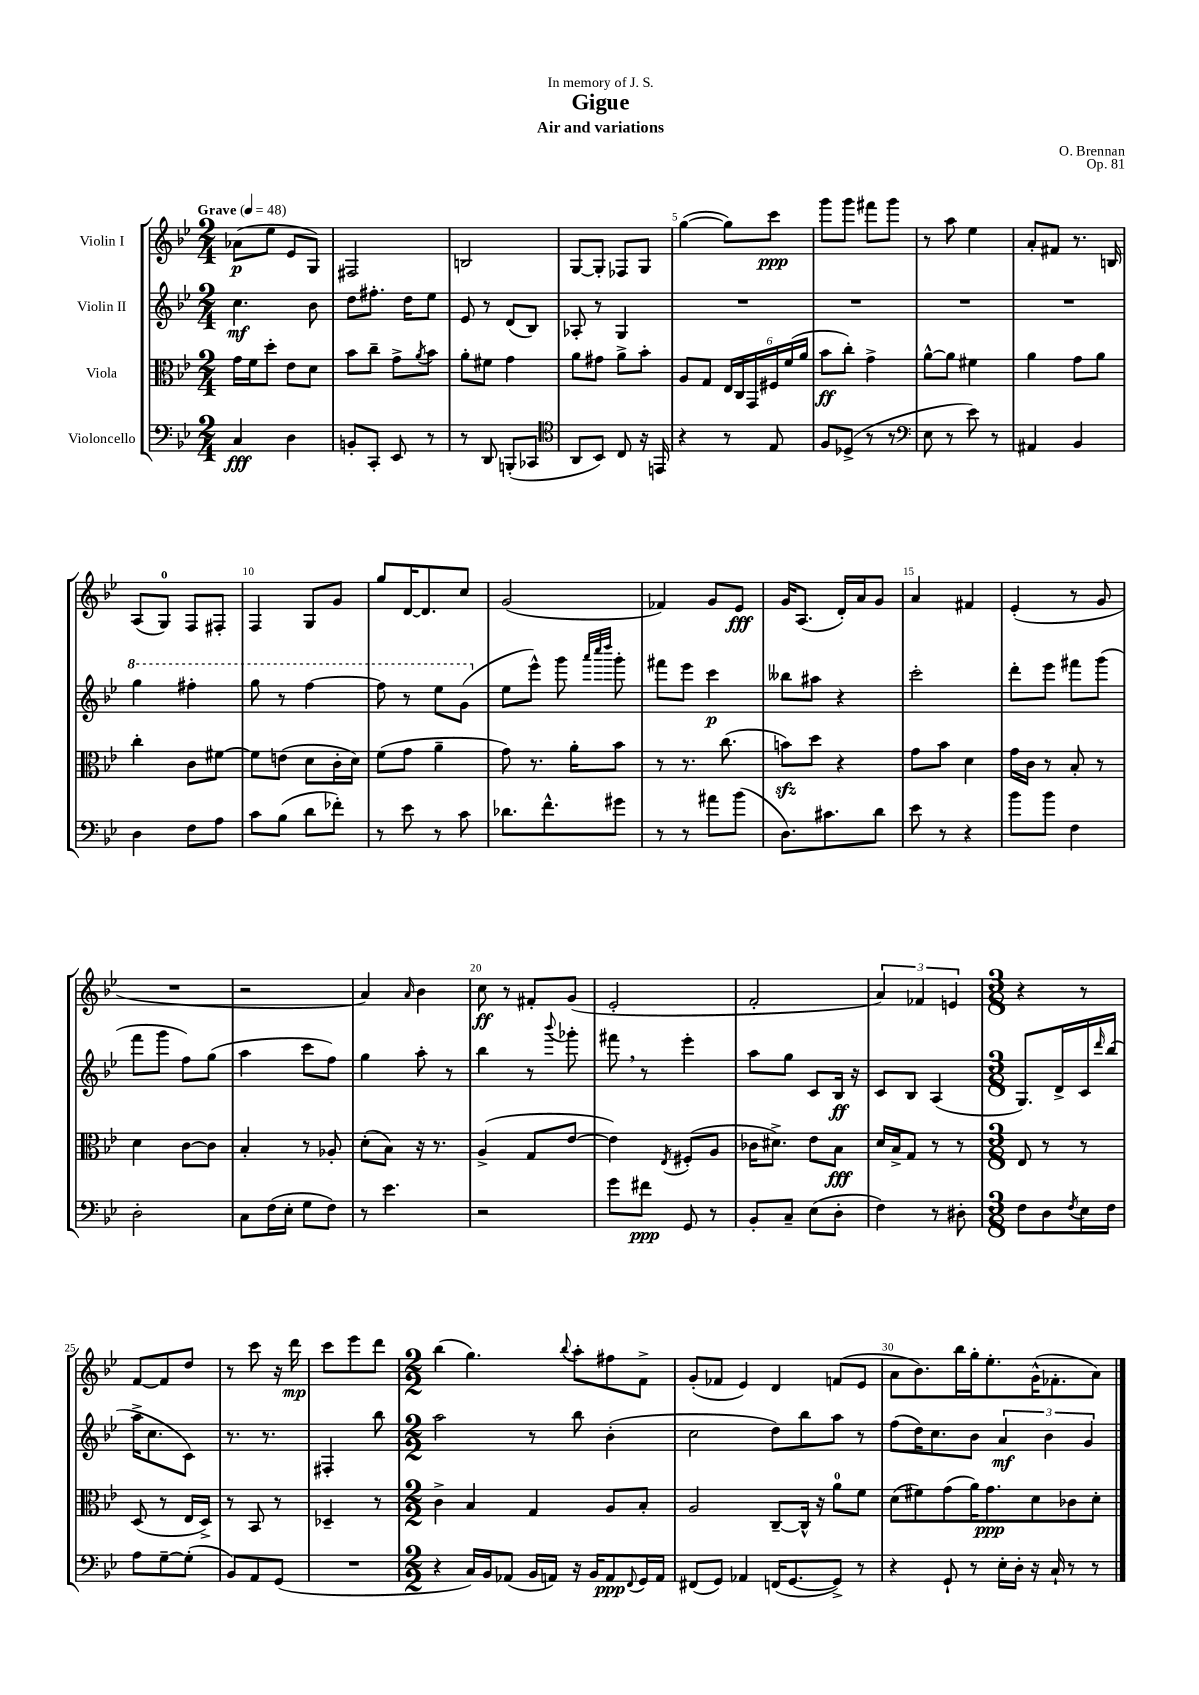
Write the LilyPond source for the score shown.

\header { title = "Gigue" composer = "O. Brennan" subtitle = "Air and variations" dedication = "In memory of J. S." opus = "Op. 81" }
<<
\new StaffGroup <<
\new Staff = "s0" \with { instrumentName = "Violin I" } {
    \clef treble \key bes \major \numericTimeSignature \time 2/4 \tempo "Grave" 4 = 48
    aes'8\p( ees''8 ees'8 g8) |
    fis2 |
    b2 |
    g8~ g8-. fes8 g8 |
    g''4~( g''8) c'''8\ppp |
    g'''8 g'''8 fis'''8 g'''8 |
    r8 a''8 ees''4 |
    a'8-. fis'8 r8. b16 |
    a8( g8-0) f8 fis8-. |
    f4 g8 g'8 |
    g''8 d'16~ d'8. c''8 |
    g'2( |
    fes'4) g'8 ees'8\fff |
    g'16 a8.( d'16-.) a'16 g'8 |
    a'4 fis'4 |
    ees'4-.( r8 g'8 |
    R2 |
    r2 |
    a'4) \grace { a'16 } bes'4 |
    c''8\ff r8 fis'8-. g'8( |
    ees'2-. |
    f'2-. |
    \tuplet 3/2 { a'4) fes'4 e'4 } |
    \numericTimeSignature \time 3/8 r4 r8 |
    f'8~ f'8 d''8 |
    r8 c'''8 r16 d'''16\mp |
    c'''8 ees'''8 d'''8 |
    \numericTimeSignature \time 2/2 bes''4( g''4.) \appoggiatura { bes''8 } a''8-. fis''8 f'8-> |
    g'8-.( fes'8 ees'4) d'4 f'8( ees'8 |
    a'8 bes'8.) bes''16 g''16-. ees''8.-. g'16-^( fes'8.-. a'8) \bar "|." |
}
\new Staff = "s1" \with { instrumentName = "Violin II" } {
    \clef treble \key bes \major \numericTimeSignature \time 2/4
    c''4.\mf bes'8 |
    d''8 fis''8.-. d''16 ees''8 |
    ees'8 r8 d'8( bes8) |
    aes8-. r8 g4 |
    R2 |
    R2 |
    R2 |
    R2 |
    \ottava #1 g'''4 fis'''4-. |
    g'''8 r8 f'''4~ |
    f'''8 r8 ees'''8 g''8( \ottava #0 |
    ees''8 ees'''8-^) g'''8 \grace { a'''32 c''''32 d''''32 } g'''8-. |
    fis'''8 ees'''8 c'''4\p |
    beses''8 ais''8 r4 |
    c'''2-. |
    d'''8-. ees'''8 fis'''8 g'''8( |
    f'''8 g'''8 f''8) g''8( |
    a''4 c'''8 f''8) |
    g''4 a''8-. r8 |
    bes''4 r8 \appoggiatura { bes'''8 } ges'''8-. |
    fis'''8 \breathe r8 ees'''4-. |
    a''8 g''8 c'8 bes16\ff r16 |
    c'8 bes8 a4( |
    \numericTimeSignature \time 3/8 g8.) d'16-> c'16 \grace { d'''16 } bes''16( |
    a''16-> c''8. c'8) |
    r8. r8. |
    fis4-. bes''8 |
    \numericTimeSignature \time 2/2 a''2 r8 bes''8 bes'4-.( |
    c''2 d''8) bes''8 a''8 r8 |
    f''8( d''16) c''8. bes'8 \tuplet 3/2 { a'4\mf bes'4 g'4 } \bar "|." |
}
\new Staff = "s2" \with { instrumentName = "Viola" } {
    \clef alto \key bes \major \numericTimeSignature \time 2/4
    g'16 f'16 d''8-. ees'8 d'8 |
    bes'8 c''8-- g'8-> \acciaccatura { a'8 } bes'8 |
    a'8-. fis'8 g'4 |
    a'8 gis'8 a'8-> bes'8-. |
    a8 g8 \tuplet 6/4 { ees16 c16 g,16 fis16 f'16( a'16 } |
    bes'8\ff c''8-.) g'4-> |
    a'8~-^ a'8 fis'4 |
    a'4 g'8 a'8 |
    c''4-. c'8 fis'8~ |
    fis'8 e'8( d'8 c'16-. d'16) |
    f'8( g'8 a'4-- |
    g'8) r8. a'16-. bes'8 |
    r8 r8. c''8.( |
    b'8\sfz) d''8 r4 |
    g'8 bes'8 d'4 |
    g'16 c'16 r8 bes8-. r8 |
    d'4 c'8~ c'8 |
    bes4-. r8 aes8-. |
    d'8-.( bes8) r16 r8. |
    a4->( g8 ees'8~ |
    ees'4) \acciaccatura { ees8 } fis8-.( a8 |
    ces'16 dis'8.->) ees'8 bes8\fff |
    d'16 bes16-> g8 r8 r8 |
    \numericTimeSignature \time 3/8 ees8 r8 r8 |
    d8( r8 ees16 d16->) |
    r8 bes,8 r8 |
    des4-- r8 |
    \numericTimeSignature \time 2/2 c'4-> bes4 g4 a8 bes8-. |
    a2 c8~-- c16-^ r16 a'8-0 f'8 |
    d'8( fis'8) g'8( a'16) g'8.\ppp d'8 ces'8 d'8-. \bar "|." |
}
\new Staff = "s3" \with { instrumentName = "Violoncello" } {
    \clef bass \key bes \major \numericTimeSignature \time 2/4
    c4\fff d4 |
    b,8-. c,8-. ees,8 r8 |
    r8 d,8 b,,8-.( ces,8 |
    \clef tenor a,8 bes,8) c8 r16 e,16 |
    r4 r8 ees8 |
    f8 des8->( r8 r8 |
    \clef bass ees8 r8 ees'8) r8 |
    ais,4 bes,4 |
    d4 f8 a8 |
    c'8 bes8( d'8 fes'8-.) |
    r8 ees'8 r8 c'8 |
    des'8. f'8.-^ gis'8 |
    r8 r8 ais'8 bes'8( |
    d8.) cis'8. d'8 |
    ees'8 r8 r4 |
    bes'8 bes'8 f4 |
    d2-. |
    c8 f16( ees16-. g8 f8) |
    r8 ees'4. |
    r2 |
    g'8 fis'8\ppp g,8 r8 |
    bes,8-. c8-- ees8( d8-. |
    f4) r8 dis8-. |
    \numericTimeSignature \time 3/8 f8 d8 \acciaccatura { f8 } ees16 f16 |
    a8 g8~-- g8-.( |
    bes,8) a,8 g,8( |
    R4. |
    \numericTimeSignature \time 2/2 r4 c16) bes,16 aes,8( bes,16 a,16) r16 bes,16 a,8\ppp \appoggiatura { f,8 } g,16 a,16 |
    fis,8( g,8) aes,4 f,16( g,8.~ g,8->) r8 |
    r4 g,8-! r8 ees16-. d16-. r16 c16-! r8 r8 \bar "|." |
}
>>
>>
\layout { \context { \Score \override BarNumber.break-visibility = ##(#f #t #t) barNumberVisibility = #(every-nth-bar-number-visible 5) } }
